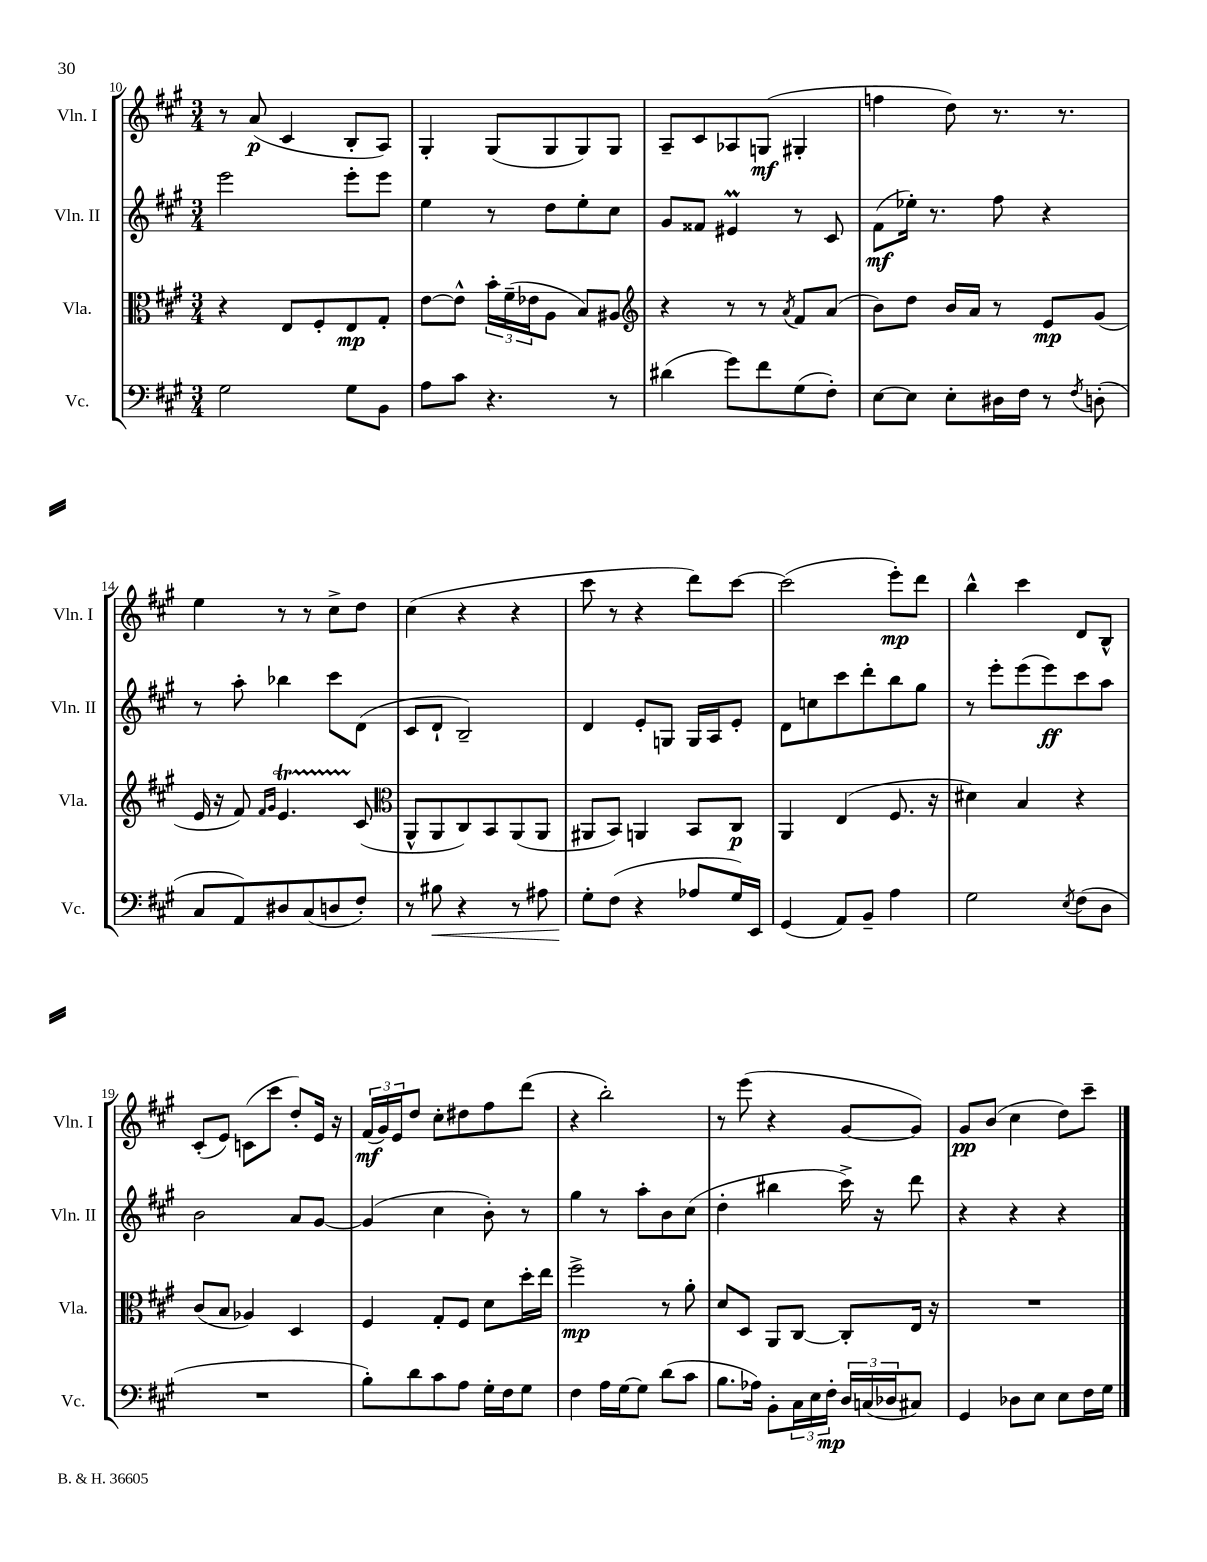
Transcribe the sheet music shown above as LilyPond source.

<<
\new StaffGroup <<
\new Staff = "s0" \with { instrumentName = "Vln. I" shortInstrumentName = "Vln. I" } {
    \clef treble \key a \major \numericTimeSignature \time 3/4
    r8 a'8\p( cis'4 b8-. a8) |
    gis4-. gis8( gis8 gis8) gis8 |
    a8-- cis'8 aes8 g8\mf( gis4-. |
    f''4 d''8) r8. r8. |
    e''4 r8 r8 cis''8-> d''8 |
    cis''4( r4 r4 |
    cis'''8 r8 r4 d'''8) cis'''8~ |
    cis'''2( e'''8-.\mp) d'''8 |
    b''4-^ cis'''4 d'8 b8-^ |
    cis'8-.( e'8) c'8( cis'''8 d''8-.) e'16 r16 |
    \tuplet 3/2 { fis'16\mf( gis'16) e'16 } d''8 cis''8-. dis''8 fis''8 d'''8( |
    r4 b''2-.) |
    r8 e'''8( r4 gis'8~ gis'8) |
    gis'8\pp b'8( cis''4 d''8) cis'''8-- \bar "|." |
}
\new Staff = "s1" \with { instrumentName = "Vln. II" shortInstrumentName = "Vln. II" } {
    \clef treble \key a \major \numericTimeSignature \time 3/4
    e'''2 e'''8-. e'''8 |
    e''4 r8 d''8 e''8-. cis''8 |
    gis'8 fisis'8 eis'4\prall r8 cis'8 |
    fis'8\mf( ees''16-.) r8. fis''8 r4 |
    r8 a''8-. bes''4 cis'''8 d'8( |
    cis'8 d'8-! b2--) |
    d'4 e'8-. g8 g16 a16 e'8-. |
    d'8 c''8 cis'''8 d'''8-. b''8 gis''8 |
    r8 e'''8-. e'''8( e'''8\ff) cis'''8 a''8 |
    b'2 a'8 gis'8~ |
    gis'4( cis''4 b'8-.) r8 |
    gis''4 r8 a''8-. b'8 cis''8( |
    d''4-. bis''4 cis'''16->) r16 d'''8 |
    r4 r4 r4 \bar "|." |
}
\new Staff = "s2" \with { instrumentName = "Vla." shortInstrumentName = "Vla." } {
    \clef alto \key a \major \numericTimeSignature \time 3/4
    r4 e8 fis8-. e8\mp gis8-. |
    e'8~ e'8-^ \tuplet 3/2 { b'16-. fis'16--( ees'16 } a8 b8) ais8 |
    \clef treble r4 r8 r8 \acciaccatura { a'8 } fis'8 a'8( |
    b'8) d''8 b'16 a'16 r8 e'8\mp gis'8( |
    e'16 r16 fis'8) \grace { fis'16 gis'16 } e'4.\startTrillSpan cis'8\stopTrillSpan( |
    \clef alto a,8-^ a,8 cis8) b,8 a,8( a,8 |
    ais,8 b,8) a,4 b,8 cis8\p |
    a,4 e4( fis8. r16 |
    dis'4) b4 r4 |
    cis'8( b8 aes4) d4 |
    fis4 gis8-. fis8 d'8 d''16-. e''16 |
    fis''2->\mp r8 a'8-. |
    d'8 d8 a,8 cis8~ cis8-. e16 r16 |
    R2. \bar "|." |
}
\new Staff = "s3" \with { instrumentName = "Vc." shortInstrumentName = "Vc." } {
    \clef bass \key a \major \numericTimeSignature \time 3/4
    gis2 gis8 b,8 |
    a8 cis'8 r4. r8 |
    dis'4( gis'8) fis'8 gis8( fis8-.) |
    e8~ e8 e8-. dis16 fis16 r8 \acciaccatura { fis8 } d8-.( |
    cis8 a,8) dis8 cis8( d8 fis8-.) |
    r8 bis8\< r4 r8 ais8 |
    gis8-.\! fis8( r4 aes8 gis16) e,16 |
    gis,4( a,8) b,8-- a4 |
    gis2 \acciaccatura { e8 } fis8( d8 |
    R2. |
    b8-.) d'8 cis'8 a8 gis16-. fis16 gis8 |
    fis4 a16 gis16~ gis8 d'8( cis'8 |
    b8. aes16) b,8-. \tuplet 3/2 { cis16 e16 fis16-.\mp } \tuplet 3/2 { d16 c16( des16 } cis8) |
    gis,4 des8 e8 e8 fis16 gis16 \bar "|." |
}
>>
>>
\layout { \context { \Score currentBarNumber = #10 } }
